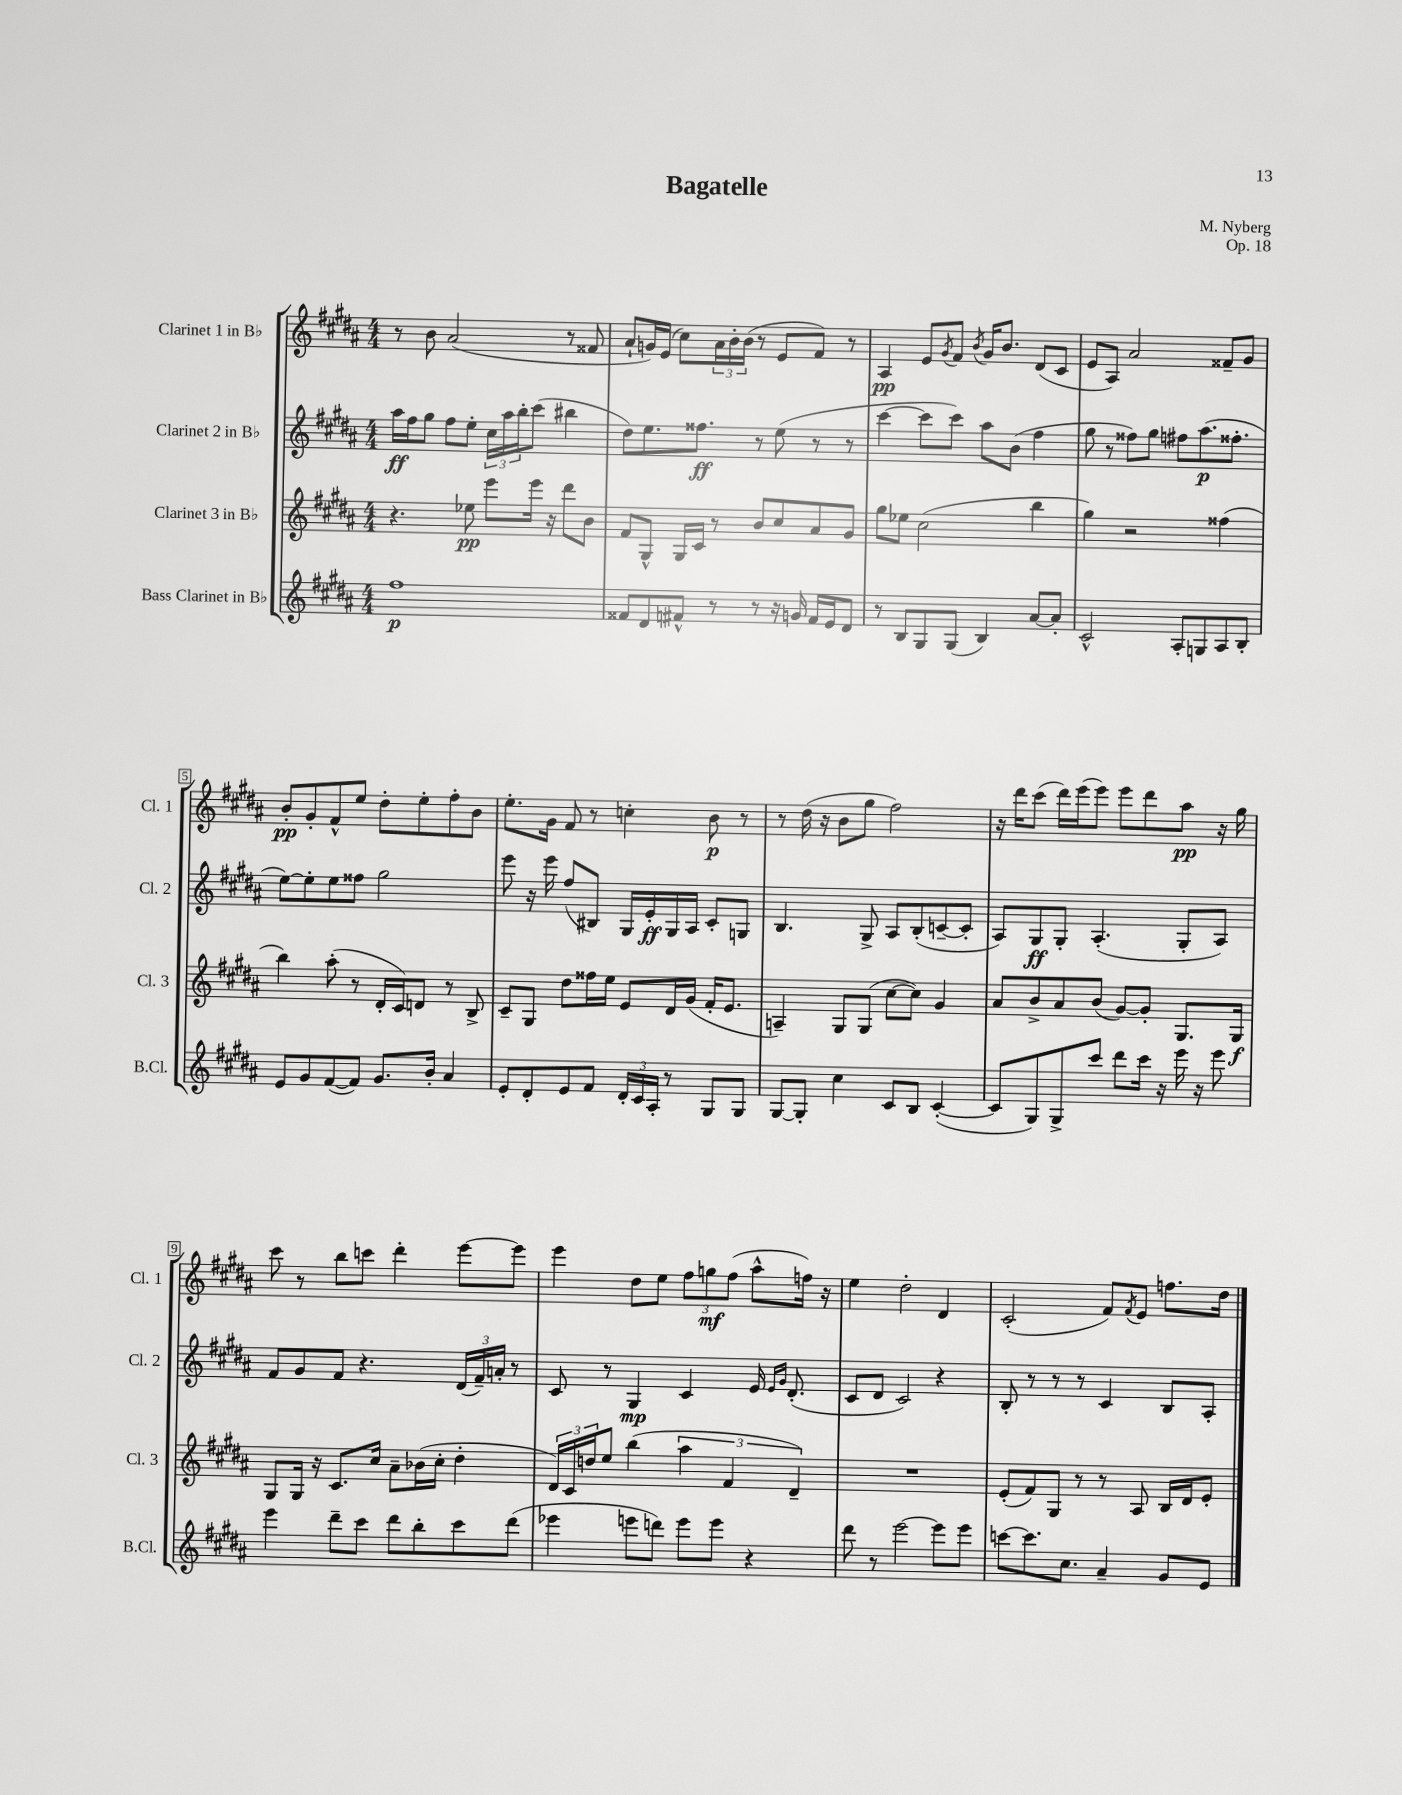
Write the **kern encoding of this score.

**kern	**kern	**kern	**kern
*staff4	*staff3	*staff2	*staff1
*clefG2	*clefG2	*clefG2	*clefG2
*k[f#c#g#d#a#]	*k[f#c#g#d#a#]	*k[f#c#g#d#a#]	*k[f#c#g#d#a#]
*M4/4	*M4/4	*M4/4	*M4/4
1ff#	4.r	16aa#	8r
.	.	16ff#	.
.	.	8gg#	8b
.	.	8ff#	(2a#
.	8ee-	8ee'	.
.	8eee	24cc#	.
.	.	24aa#	.
.	.	24bb'	.
.	16eee	(8ccc#	.
.	16r	.	.
.	8ddd#	4bb#	8r
.	8b	.	8f##
=	=	=	=
8f##	8f#	8dd#)	8a#`
8d#	8G#^^	8.ee	16g)
.	.	.	(16e
8f#^^	16G#	.	8cc#)
.	16c#	8.ff##	.
8r	8r	.	24a#
.	.	.	24b'
.	.	.	(24b
8r	8b	8r	8r
16r	8cc#	(8ee	8e
16g	.	.	.
16f#	8a#	8r	8f#)
16e	.	.	.
8d#	8g#	8r	8r
=	=	=	=
8r	8gg#	[4ccc#	4A#
8B	8ee-	.	.
8G#	(2cc#	8ccc#]	8e
.	.	.	8qg#
(8G#	.	8ccc#)	8f#
.	.	.	8qb
4B)	.	8aa#	16g#
.	.	.	8.b
.	.	(8b	.
[8a#	4bb	4ff#	(8d#
8a#']	.	.	8c#
=	=	=	=
2c#^^	4gg#)	8gg#	8e
.	.	8r	8A#)
.	2r	8ff##)	2a#
.	.	8gg#	.
8A#'	.	8ff#	.
8G	.	(8.aa#	.
8A#	(4ff##	.	8f##~
.	.	8.ff##'	.
8B'	.	.	8g#
=	=	=	=
8e	4bb)	[8ee)	8b'
8g#	.	8ee']	8g#'
([8f#	(8aa#'	8ee	8f#^^
8f#])	8r	8ff##	8ee
8.g#	16d#'	2gg#	8dd#'
.	16c#)	.	.
.	8d	.	8ee'
16b'	.	.	.
4a#	8r	.	8ff#'
.	8B^	.	8b
=	=	=	=
8e'	8c#~	8eee	8.ee'
8d#'	8G#	16r	.
.	.	16eee	16g#
8e	8dd#	(8ff#	8f#
8f#	16ff##	8B#)	8r
.	16ee	.	.
24d#'	8e	16G#	4cc'
24c#	.	.	.
.	.	16e'	.
24A#'	.	.	.
8r	16d#	16G#	.
.	(16g#	16A#	.
8G#	16f#'	8c#'	8b
.	8.e	.	.
8G#	.	8G	8r
=	=	=	=
[8G#	4A~)	4.B	8r
8G#']	.	.	(16dd#
.	.	.	16r
4cc#	8G#	.	8b
.	(8G#	8G#^	8gg#
8c#	[8cc#	8A#	2ff#)
8B	8cc#])	(8B'	.
([4c#'	4g#	[8c~	.
.	.	8c']	.
=	=	=	=
8c#]	8a#	8A#)	16r
.	.	.	16ddd#
8G#)	8b^	8G#	(8ccc#
8G#^	8a#	8G#'	16ddd#)
.	.	.	(16eee
8ccc#	(8b	(4.A#'	8eee)
8ddd#	[8g#)	.	8eee
16ccc#	8g#']	.	8ddd#
16r	.	.	.
16eee	8.G#	8G#'	8aa#
16r	.	.	.
8eee	.	8A#)	16r
.	16G#	.	16gg#
=	=	=	=
4eee	8G#	8f#	8ccc#
.	16G#	8g#	8r
.	16r	.	.
8ddd#~	8.c#	8f#	8bb
8ccc#	.	4.r	8ccc
.	16cc#	.	.
8ddd#	8a#~	.	4ddd#'
8bb'	(16b-	.	.
.	16cc#'	.	.
8ccc#	4dd#'	(24d#	[8eee
.	.	24f#~)	.
.	.	24a'	.
(8ddd#	.	8r	8eee]
=	=	=	=
4eee-	24d#)	8c#	4eee
.	24c#	.	.
.	24dd	.	.
.	8ee	8r	.
8eee	(4bb	4G#	8dd#
8ddd)	.	.	8ee
8eee	6aa#	4c#	12ff#
.	.	.	12gg
8eee	.	.	.
.	6f#	.	(12ff#
4r	.	16e	8aa#^^
.	.	16qqe	.
.	.	16qqg#	.
.	.	(8.d#'	.
.	6d#~)	.	.
.	.	.	16ff)
.	.	.	16r
=	=	=	=
8ddd#	1r	8c#	4ee
8r	.	8d#	.
[2eee	.	2c#)	2dd#'
8eee]	.	4r	4d#
8eee	.	.	.
=	=	=	=
[8ccc	(8e'	8B'	(2c#'
8.ccc]	8f#)	8r	.
.	8G#	8r	.
8.cc#	.	.	.
.	8r	8r	.
4a#~	8r	4c#	8f#)
.	.	.	8qf#
.	8A#	.	8e
8g#	16B	8B	8.ff
.	16d#	.	.
8e	8e'	8A#'	.
.	.	.	16dd#
==	==	==	==
*-	*-	*-	*-
